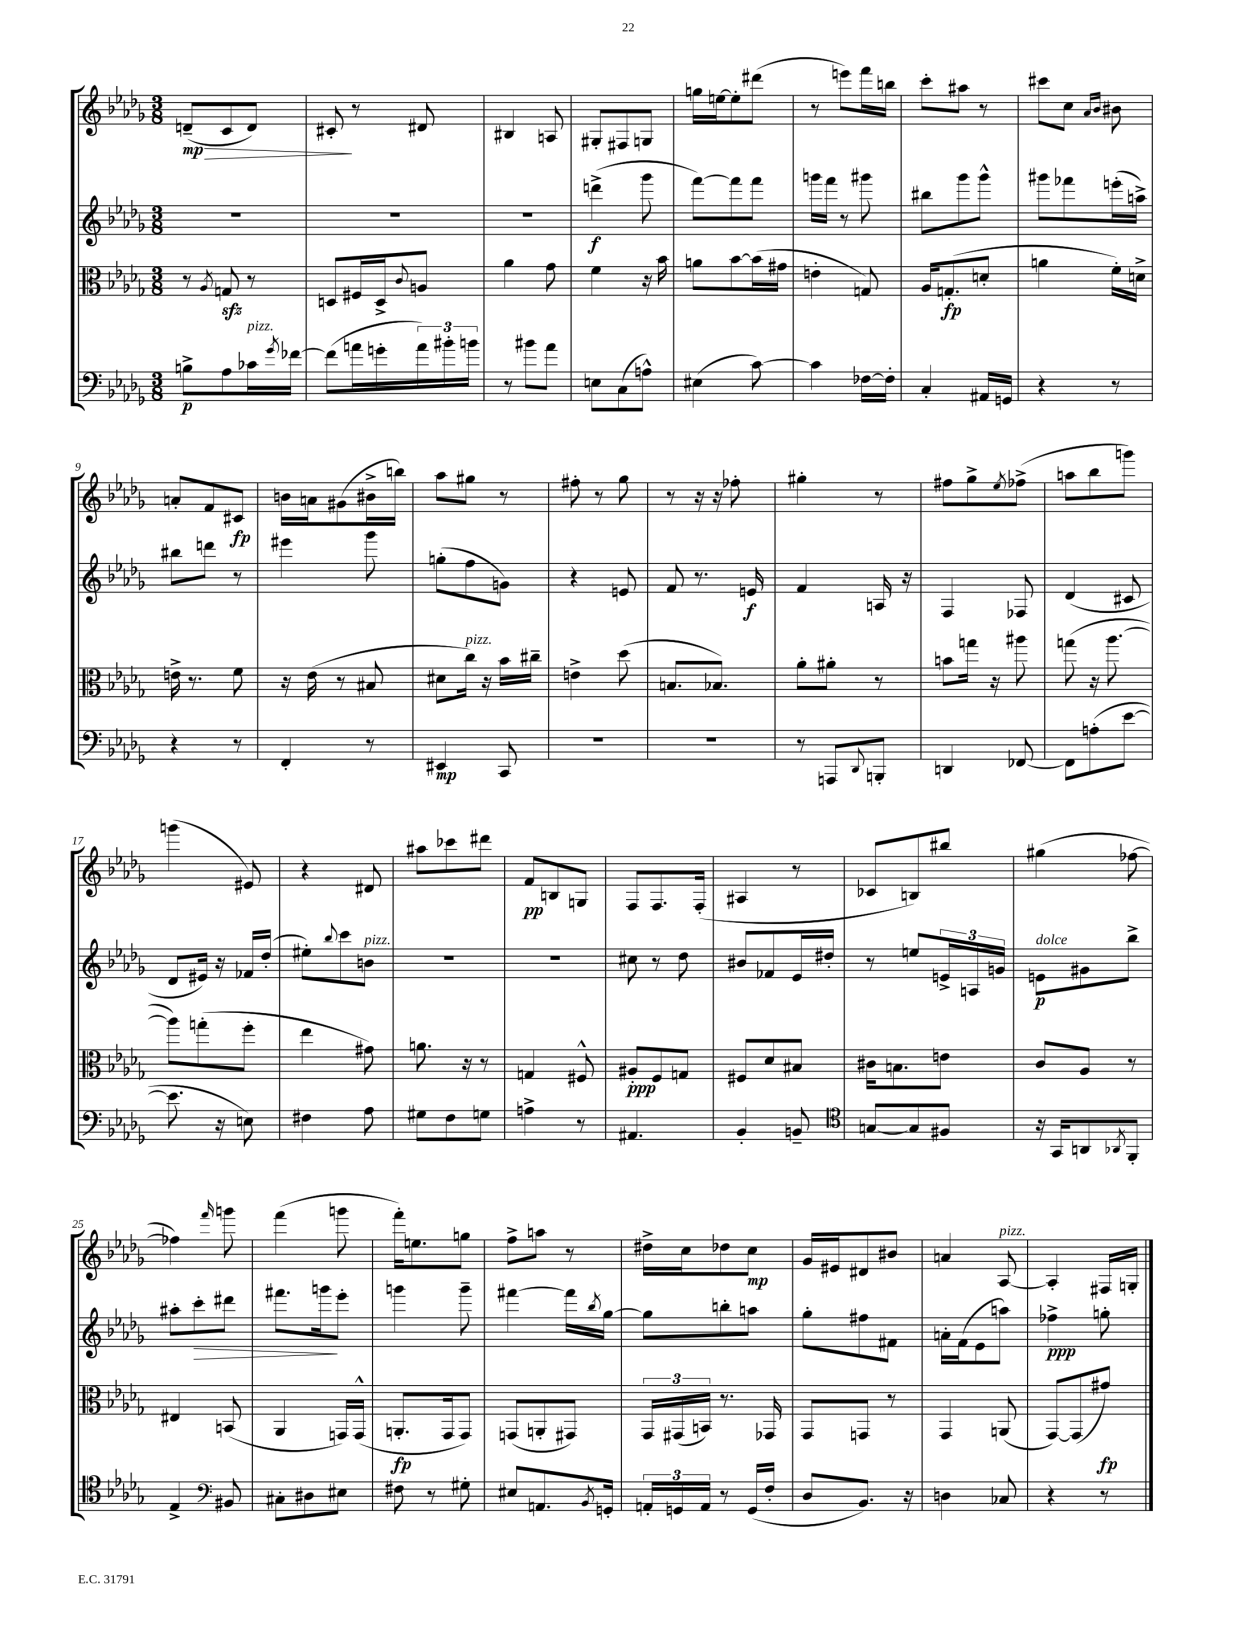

**kern	**dynam	**kern	**dynam	**kern	**dynam	**kern	**dynam
*part4	*part4	*part3	*part3	*part2	*part2	*part1	*part1
*staff4	*staff4	*staff3	*staff3	*staff2	*staff2	*staff1	*staff1
*clefF4	*	*clefC3	*	*clefG2	*	*clefG2	*
*k[b-e-a-d-g-]	*	*k[b-e-a-d-g-]	*	*k[b-e-a-d-g-]	*	*k[b-e-a-d-g-]	*
*M3/8	*	*M3/8	*	*M3/8	*	*M3/8	*
=1	=1	=1	=1	=1	=1	=1	=1
!	!	!	!	!	!	!	!LO:HP:b
8Bn^\L	p	8r	.	4.r	.	(8dn~/L	> mp
.	.	8qA-/	.	.	.	.	.
8A-\	.	8Gnzz/	.	.	.	8c/	.
!LO:TX:a:i:t=pizz.	!	!	!	!	!	!	!
16c-X\L	.	8r	.	.	.	8d/J)	.
8qg-/	.	.	.	.	.	.	.
[16f-X\JJ	.	.	.	.	.	.	.
=2	=2	=2	=2	=2	=2	=2	=2
(8f-\L]	.	8Dn/L	.	4.r	.	8c#X'/	.
16an\L	.	16F#X/L	.	.	.	8r	]
16gn'\	.	16D^/J	.	.	.	.	.
.	.	8qqc/	.	.	.	.	.
24a\)	.	8An/J	.	.	.	8d#X/	.
24b#X'\	.	.	.	.	.	.	.
24bn\JJ	.	.	.	.	.	.	.
=3	=3	=3	=3	=3	=3	=3	=3
8r	.	4a-\	.	4.r	.	4B#X/	.
8b#X\L	.	.	.	.	.	.	.
8a-\J	.	8g-\	.	.	.	8An/	.
=4	=4	=4	=4	=4	=4	=4	=4
8En\L	.	4f\	.	(4dddn^\	f	8G#X'/L	.
(8C\	.	.	.	.	.	8F#X/	.
8An^^\J)	.	16r	.	8ggg-\	.	8Gn/J	.
.	.	16b-\	.	.	.	.	.
=5	=5	=5	=5	=5	=5	=5	=5
(4E#X\	.	8an\L	.	[8fff\L)	.	16ggn\LL	.
.	.	.	.	.	.	[16een\J	.
.	.	[8b-\	.	8fff\]	.	8ee'\]	.
[8c\)	.	(16b-\L]	.	8fff\J	.	(8ddd#X\J	.
.	.	16g#X\JJ	.	.	.	.	.
=6	=6	=6	=6	=6	=6	=6	=6
4c\]	.	4en'\	.	16gggn\LL	.	8r	.
.	.	.	.	16fff\JJ	.	.	.
.	.	.	.	8r	.	8eeen\L)	.
[16F-X\LL	.	8Gn/)	.	8ggg#X\	.	16fff\L	.
16F-'\JJ]	.	.	.	.	.	16bbn\JJ	.
=7	=7	=7	=7	=7	=7	=7	=7
4C'/	.	16A-/KL	.	8bb#X\L	.	8ccc'\L	.
.	.	(8.Gn'/	fp	.	.	.	.
.	.	.	.	8ggg-\	.	8aa#X\J	.
16AA#X/LL	.	8dn'/J	.	8ggg-^^\J	.	8r	.
16GGn/JJ	.	.	.	.	.	.	.
=8	=8	=8	=8	=8	=8	=8	=8
4r	.	4an\	.	8ggg#X\L	.	8ccc#X\L	.
.	.	.	.	8fff-X\	.	8cc\J	.
.	.	.	.	.	.	16qqa-/LL	.
.	.	.	.	.	.	16qqb-/JJ	.
8r	.	16f'\LL)	.	(16eeen'\L	.	8b#X\	.
.	.	16dn^\JJ	.	16aan^\JJ)	.	.	.
!!LO:LB:g=z
=9	=9	=9	=9	=9	=9	=9	=9
4r	.	16en^\	.	8bb#X\L	.	8an'/L	.
.	.	8.r	.	.	.	.	.
.	.	.	.	8dddn\J	.	8f/	.
8r	.	8f\	.	8r	.	8c#X/J	fp
=10	=10	=10	=10	=10	=10	=10	=10
4FF'/	.	16r	.	4eee#X\	.	16bn\LL	.
.	.	(16e-\	.	.	.	16an\J	.
.	.	8r	.	.	.	(8g#X\	.
8r	.	8B#X/	.	8ggg-\	.	16b#X^\L	.
.	.	.	.	.	.	16bbn\JJ)	.
=11	=11	=11	=11	=11	=11	=11	=11
4EE#X/	mp	8d#X\L	.	(8ggn'\L	.	8aa-\L	.
!	!	!LO:TX:a:i:t=pizz.	!	!	!	!	!
.	.	16cc\Jk)	.	8ff\	.	8gg#X\J	.
.	.	16r	.	.	.	.	.
8CC/	.	16b-\LL	.	8gn\J)	.	8r	.
.	.	16cc#X~\JJ	.	.	.	.	.
=12	=12	=12	=12	=12	=12	=12	=12
4.r	.	4en^\	.	4r	.	8ff#X'\	.
.	.	.	.	.	.	8r	.
.	.	(8dd-\	.	8en/	.	8gg-\	.
=13	=13	=13	=13	=13	=13	=13	=13
4.r	.	8.Bn/L	.	8f/	.	8r	.
.	.	.	.	8.r	.	16r	.
.	.	8.B-X/J)	.	.	.	16r	.
.	.	.	.	.	.	8ff-X'\	.
.	.	.	.	16en/	f	.	.
=14	=14	=14	=14	=14	=14	=14	=14
8r	.	8a-'\L	.	4f/	.	4gg#X'\	.
8AAAn/L	.	8a#X'\J	.	.	.	.	.
8qqDD-/	.	.	.	.	.	.	.
8BBBn'/J	.	8r	.	16An/	.	8r	.
.	.	.	.	16r	.	.	.
=15	=15	=15	=15	=15	=15	=15	=15
4DDn/	.	8bn\L	.	4F/	.	8ff#X\L	.
.	.	16ggn\Jk	.	.	.	8gg-^\	.
.	.	16r	.	.	.	.	.
.	.	.	.	.	.	8qee-/	.
[8FF-X/	.	8aa#X\	.	8F-X/	.	(8ff-X^\J	.
=16	=16	=16	=16	=16	=16	=16	=16
8FF-\L]	.	(8ggn\	.	(4d-/	.	8aan\L	.
(8An'\	.	16r	.	.	.	8bb-\	.
.	.	[8.aa-\	.	.	.	.	.
[8e-\J	.	.	.	8c#X/	.	8gggn\J)	.
!!LO:LB:g=z
=17	=17	=17	=17	=17	=17	=17	=17
8.e-\]	.	8aa-\L])	.	8d-/L	.	(4gggn\	.
.	.	(8ggn'\	.	16e#X/Jk)	.	.	.
16r	.	.	.	16r	.	.	.
8En\)	.	8ff'\J	.	16f-X/LL	.	8e#X/)	.
.	.	.	.	(16dd-'/JJ	.	.	.
=18	=18	=18	=18	=18	=18	=18	=18
4F#X\	.	4ee-\	.	8ee#X'\L)	.	4r	.
.	.	.	.	8qqbb-/	.	.	.
.	.	.	.	8ccc\	.	.	.
!	!	!	!	!LO:TX:a:i:t=pizz.	!	!	!
8A-\	.	8g#X\)	.	8bn\J	.	8d#X/	.
=19	=19	=19	=19	=19	=19	=19	=19
8G#X\L	.	8.an\	.	4.r	.	8aa#X\L	.
8F\	.	.	.	.	.	8ccc-X\	.
.	.	16r	.	.	.	.	.
8Gn\J	.	8r	.	.	.	8ddd#X\J	.
=20	=20	=20	=20	=20	=20	=20	=20
4An^\	.	4Gn/	.	4.r	.	8f/L	pp
.	.	.	.	.	.	8Bn/	.
8r	.	8F#X^^/	.	.	.	8Gn/J	.
=21	=21	=21	=21	=21	=21	=21	=21
4.AA#X/	.	8A#X'/L	ppp	8cc#X\	.	8F/L	.
.	.	8F/	.	8r	.	8.F/	.
.	.	8Gn/J	.	8dd-\	.	.	.
.	.	.	.	.	.	(16F'/Jk	.
=22	=22	=22	=22	=22	=22	=22	=22
4BB-'/	.	8F#X/L	.	8b#X/L	.	4A#X/	.
.	.	8d-/	.	8f-X/	.	.	.
8BBn~/	.	8B#X/J	.	16e-/L	.	8r	.
.	.	.	.	16dd#X'/JJ	.	.	.
=23	=23	=23	=23	=23	=23	=23	=23
*clefC4	*	*	*	*	*	*	*
[8Gn/L	.	16c#X\KL	.	8r	.	8c-X/L	.
.	.	8.Bn\	.	.	.	.	.
8G/]	.	.	.	8een/L	.	8Bn/)	.
8F#X/J	.	8en\J	.	24en^/L	.	8bb#X/J	.
.	.	.	.	24An/	.	.	.
.	.	.	.	24gn/JJ	.	.	.
=24	=24	=24	=24	=24	=24	=24	=24
!	!	!	!	!LO:TX:a:i:t=dolce	!	!	!
16r	.	8c/L	.	8en\L	p	(4gg#X\	.
16GG-/KL	.	.	.	.	.	.	.
8AAn/	.	8A-/J	.	8g#X\	.	.	.
8qAA-X/	.	.	.	.	.	.	.
8FF'/J	.	8r	.	8bb-^\J	.	[8ff-X\	.
!!LO:LB:g=z
=25	=25	=25	=25	=25	=25	=25	=25
4E-^/	.	4E#X/	.	8aa#X'\L	.	4ff-X\])	.
!	!	!	!	!	!LO:HP:b	!	!
.	.	.	.	8ccc'\	>	.	.
*clefF4	*	*	*	*	*	*	*
.	.	.	.	.	.	16qqfff/	.
8BB#X/	.	(8BBn/	.	8ddd#X\J	.	8gggn\	.
=26	=26	=26	=26	=26	=26	=26	=26
8C#X'\L	.	4AA-/	.	8.fff#X\L	.	(4fff\	.
8D#X\	.	.	.	.	.	.	.
.	.	.	.	16gggn\k	.	.	.
8E#X\J	.	16GGn/LL)	.	8eee-'\J	]	8gggn\	.
.	.	(16GG^^/JJ	.	.	.	.	.
=27	=27	=27	=27	=27	=27	=27	=27
8F#X\	.	8.AAn'/L	fp	4gggn\	.	16fff'\KL)	.
.	.	.	.	.	.	8.een\	.
8r	.	.	.	.	.	.	.
.	.	16GG-/k	.	.	.	.	.
8G#X'\	.	8GG-/J)	.	8ggg~\	.	8ggn\J	.
=28	=28	=28	=28	=28	=28	=28	=28
8E#X/L	.	(8GGn/L	.	[4fff#X\	.	8ff^\L	.
8.AAn/	.	8AAn'/	.	.	.	8aan\J	.
.	.	8GG#X/J)	.	16fff#\LL]	.	8r	.
8qBB-/	.	.	.	8qbb-/	.	.	.
16GGn'/Jk	.	.	.	[16gg-\JJ	.	.	.
=29	=29	=29	=29	=29	=29	=29	=29
24AAn'/LL	.	24GG-/LL	.	8gg-\L]	.	16dd#X^\LL	.
24GGn/	.	(24GG#X/	.	.	.	.	.
.	.	.	.	.	.	16cc\J	.
24AA/JJ	.	24BBn/JJ)	.	.	.	.	.
8r	.	8.r	.	8bbn'\	.	8dd-X\	.
(16GG/LL	.	.	.	8aan\J	.	8cc\J	mp
16F'/JJ	.	16GG-X/	.	.	.	.	.
=30	=30	=30	=30	=30	=30	=30	=30
8D-/L	.	8GG-/L	.	8gg-'\L	.	16g-/LL	.
.	.	.	.	.	.	16e#X/J	.
8.BB-/J)	.	8GGn/J	.	8ff#X\	.	8d#X/	.
.	.	8r	.	8f#X\J	.	8b#X/J	.
16r	.	.	.	.	.	.	.
=31	=31	=31	=31	=31	=31	=31	=31
4Dn\	.	4GG-/	.	16an'\LL	.	4an/	.
.	.	.	.	(16f\J	.	.	.
.	.	.	.	8e-\	.	.	.
!	!	!	!	!	!	!LO:TX:a:i:t=pizz.	!
8C-X/	.	(8AAn/	.	8aan\J)	.	[8A-/	.
=32	=32	=32	=32	=32	=32	=32	=32
4r	.	[8GG-/L)	.	4ff-X^\	ppp	4A-'/]	.
.	.	(8GG-/]	.	.	.	.	.
8r	.	8g#X/J)	fp	8ggn'\	.	16F#X/LL	.
.	.	.	.	.	.	16Gn'/JJ	.
==	==	==	==	==	==	==	==
*-	*-	*-	*-	*-	*-	*-	*-
